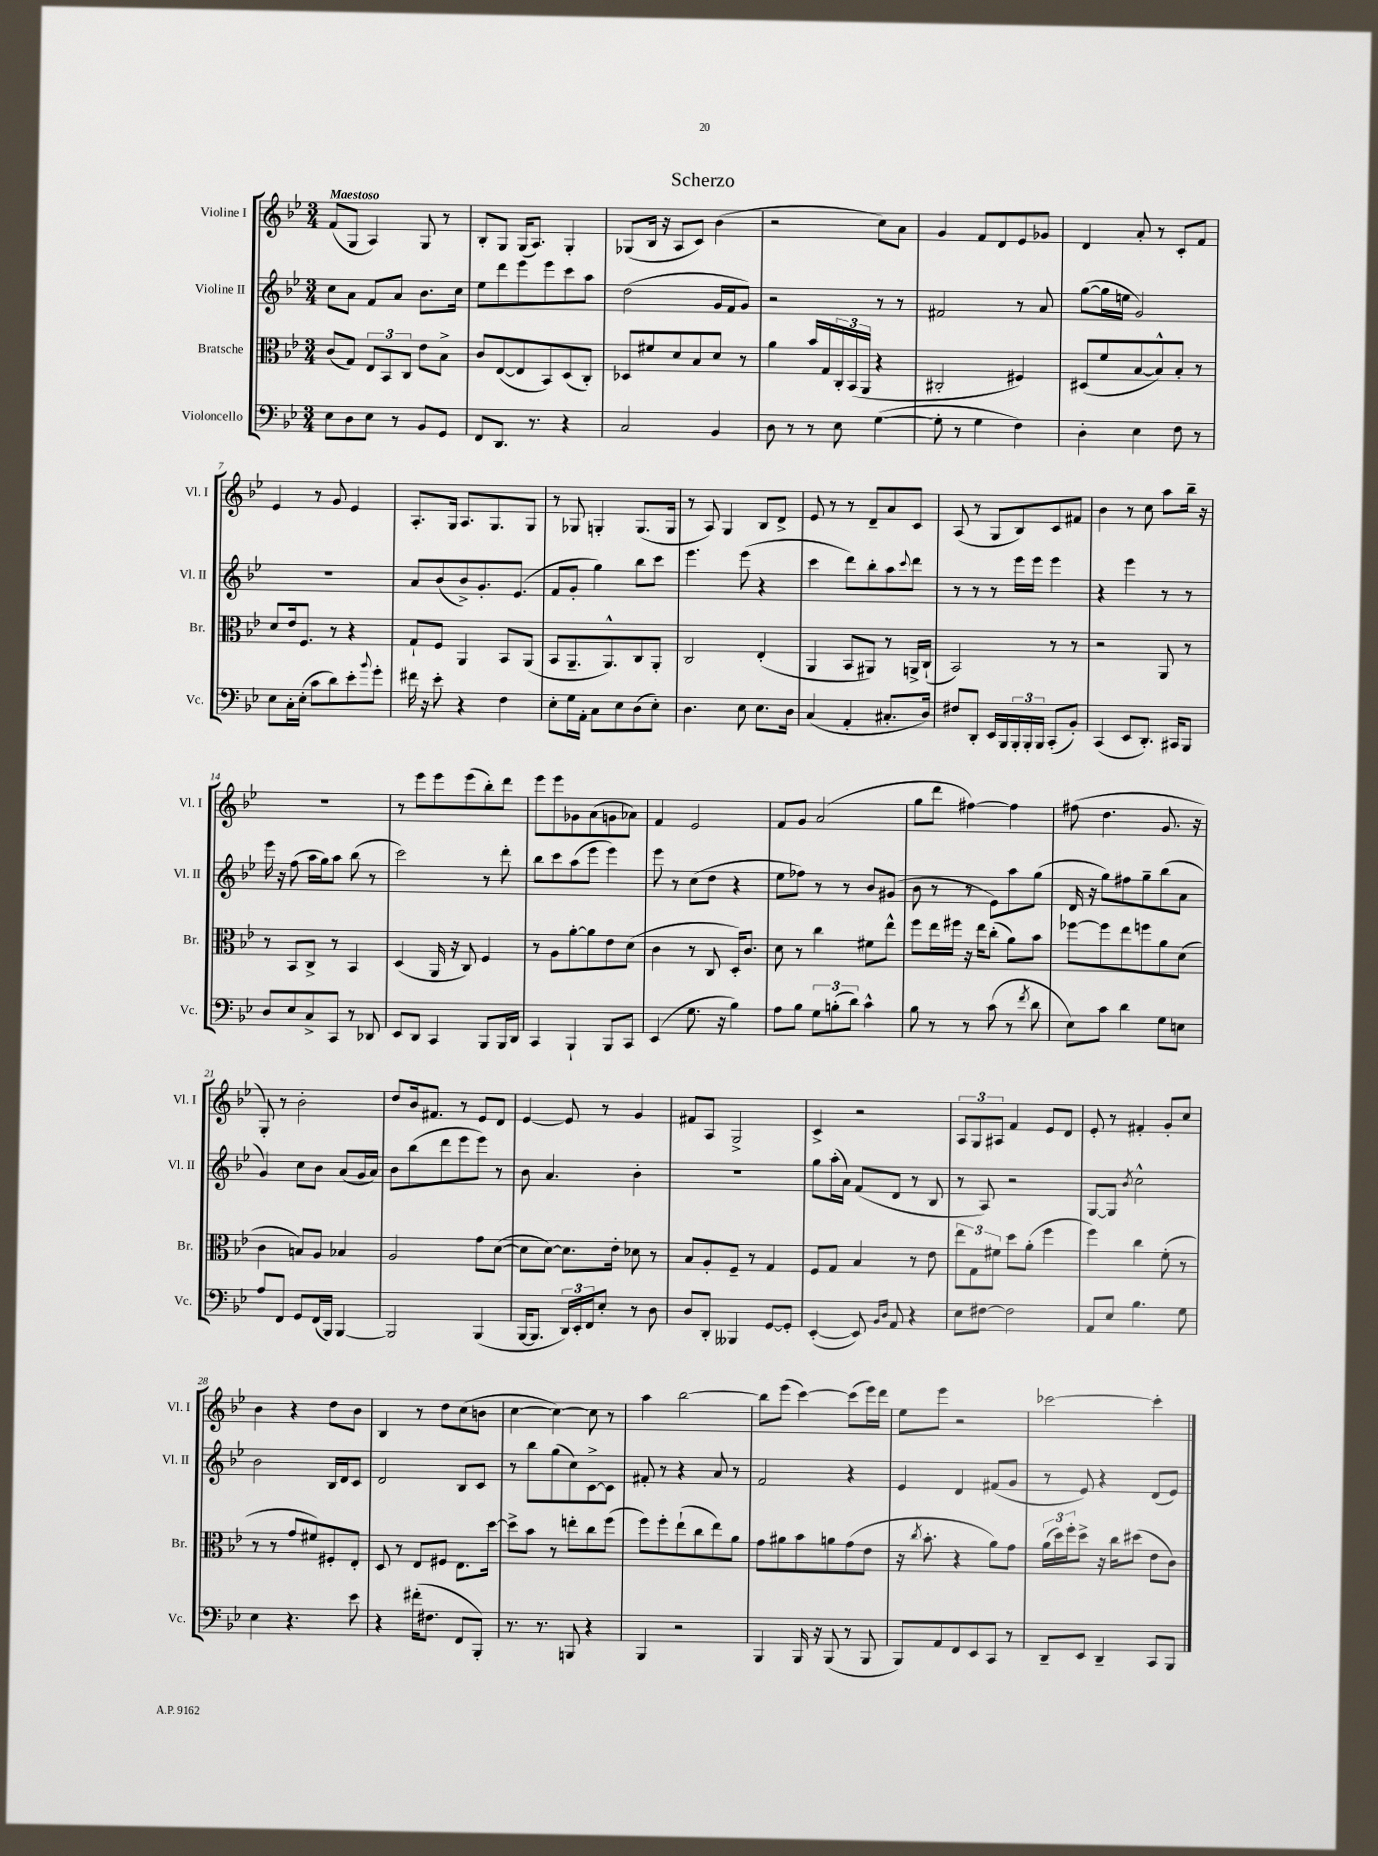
\header { title = "Scherzo" }
<<
\new StaffGroup <<
\new Staff = "s0" \with { instrumentName = "Violine I" shortInstrumentName = "Vl. I" } {
    \clef treble \key bes \major \numericTimeSignature \time 3/4 \tempo "Maestoso"
    f'8( g8 a4) g8 r8 |
    bes8-. g8 g16( a8.) g4-. |
    ges8( bes16 r16 a8 c'8) bes'4( |
    r2 c''8) a'8 |
    g'4 f'8 d'8 ees'8 ges'8 |
    d'4 a'8-. r8 c'8-. f'8 |
    ees'4 r8 g'8 ees'4 |
    a8.-. g16 a8. g8. g8 |
    r8 ges8 g4-. g8.( g16 |
    r8 a8) g4 bes8 d'8-> |
    ees'8 r8 r8 d'8-- a'8 c'8 |
    a8( r8 g8 bes8) c'8 fis'8 |
    bes'4 r8 c''8 a''8 bes''16-- r16 |
    R2. |
    r8 ees'''8 ees'''8 ees'''8( bes''8-.) d'''8 |
    ees'''8 ees'''8 ges'8 a'8( g'8 aes'8) |
    f'4 ees'2 |
    f'8 g'8 a'2( |
    g''8 d'''8 fis''4~) fis''4 |
    fis''8( d''4. g'8. r16 |
    g8-.) r8 bes'2-. |
    d''8 bes'16 fis'8. r8 ees'8 d'8 |
    ees'4~ ees'8 r8 g'4 |
    fis'8 a8 g2-> |
    c'4-> r2 |
    \tuplet 3/2 { a8 g8 ais8 } f'4 ees'8 d'8 |
    ees'8-. r8 fis'4-. g'8-. c''8 |
    bes'4 r4 d''8 bes'8 |
    bes4 r8 d''8 c''8( b'8 |
    c''4~ c''4~) c''8 r8 |
    a''4 bes''2~ |
    bes''8 ees'''8( c'''4~) c'''8( ees'''16) d'''16 |
    ees''8 ees'''8 r2 |
    ces'''2~ ces'''4-. \bar "|." |
}
\new Staff = "s1" \with { instrumentName = "Violine II" shortInstrumentName = "Vl. II" } {
    \clef treble \key bes \major \numericTimeSignature \time 3/4
    c''8 a'8 f'8 a'8 bes'8. c''16 |
    ees''8 d'''8 ees'''8 ees'''8 c'''8 a''8 |
    d''2( g'16 f'16 g'8) |
    r2 r8 r8 |
    fis'2 r8 a'8 |
    g''8~( g''16 e''16 g'2) |
    R2. |
    a'8 bes'8( bes'8->) g'8.-. ees'8.( |
    f'8 g'8-. g''4) bes''8 c'''8 |
    ees'''4. ees'''8( r4 |
    c'''4 d'''8) bes''8-. a''8 \appoggiatura { c'''8 } d'''8 |
    r8 r8 r8 ees'''16 ees'''16 ees'''4 |
    r4 ees'''4 r8 r8 |
    ees'''16 r16 f''8( a''16 g''16) a''8 bes''8( r8 |
    c'''2) r8 d'''8-. |
    bes''8 c'''8 a''8( ees'''8 ees'''4) |
    ees'''8 r8 c''8( d''8 r4 |
    ees''8 fes''8) r8 r8 bes'8 gis'8( |
    bes'8 r8 r8 ees'8) a''8 g''8( |
    d'16 r16 g''8) fis''8 g''8-- bes''8( a'8 |
    g'4) c''8 bes'8 a'8( g'16 a'16) |
    bes'8 bes''8( d'''8 ees'''8 ees'''8) r8 |
    bes'8 a'4. bes'4-. |
    R2. |
    g''8 a''16-.( a'16) f'8( d'8 r8 bes8 |
    r8 a8) r2 |
    g8~ g8 \acciaccatura { bes'8 } c''2-^ |
    bes'2 bes16 d'16 c'8 |
    d'2 bes8 c'8 |
    r8 bes''8 g''8( c''8) c'8~-> c'8 |
    fis'8-. r8 r4 a'8 r8 |
    f'2 r4 |
    ees'4 d'4 fis'8( g'8 |
    r8 ees'8) r4 d'8( ees'8) \bar "|." |
}
\new Staff = "s2" \with { instrumentName = "Bratsche" shortInstrumentName = "Br." } {
    \clef alto \key bes \major \numericTimeSignature \time 3/4
    c'8( g8) \tuplet 3/2 { ees8 bes,8 c8 } ees'8 bes8-> |
    c'8 ees8~( ees8 bes,8) d8( c8-.) |
    des8 fis'8 d'8 bes8 d'8 r8 |
    a'4 bes'16 g16 \tuplet 3/2 { c16-. bes,16( a,16 } r4 |
    cis2-. fis4) |
    dis8( f'8 bes8~ bes8-^) bes8-. r8 |
    d'8 ees'16 f8. r8 r4 |
    g8-! f8 a,4 bes,8 a,8( |
    bes,8 a,8.-- a,8.-^) c8 a,8-. |
    c2 ees4-.( |
    a,4 bes,8 ais,8) r8 a,16-> c16-!( |
    bes,2) r8 r8 |
    r2 a,8 r8 |
    r8 bes,8 c8-> r8 bes,4 |
    d4( a,16 r16 c8) f4 |
    r8 a8 a'8~-. a'8 ees'8 d'8( |
    c'4 r8 c8 d16-.) c'8. |
    d'8 r8 c''4 fis'8 ees''8-^ |
    f''8 ees''16 fis''16 r16 ees''16 c''8-.( a'8) bes'8 |
    fes''8~ fes''8 ees''8 f''8 a'8 d'8( |
    c'4 b8) a8 bes4 |
    a2 g'8 d'8~( |
    d'8 d'8~) d'8. ees'16-. des'8 r8 |
    bes8 a8-. f8-- r8 g4 |
    f8 g8 bes4 r8 ees'8 |
    \tuplet 3/2 { ees''8 g8 fis'8 } d''8 a'8-.( f''4 |
    f''4) c''4 f'8-.( r8 |
    r8 r8 g'8 fis'8) fis8-. ees8-. |
    d8 r8 ees8 fis8 ees8. d''16~ |
    d''8-> bes'8 r8 e''8-. c''8 f''8( |
    f''8) f''8-. ees''8-!( c''8 ees''8) a'8 |
    g'8 ais'8 bes'8 a'8 g'8( ees'8 |
    r16 \acciaccatura { c''8 } bes'8.-. r4 a'8) g'8 |
    \tuplet 3/2 { a'16( d''16) f''16-. } d''8-> r16 c''16 dis''8( ees'8 c'8) \bar "|." |
}
\new Staff = "s3" \with { instrumentName = "Violoncello" shortInstrumentName = "Vc." } {
    \clef bass \key bes \major \numericTimeSignature \time 3/4
    ees8 d8 ees8 r8 bes,8 g,8 |
    f,8 d,8. r8. r4 |
    c2 bes,4 |
    d8 r8 r8 ees8 g4~( |
    g8-. r8 g4 f4) |
    d4-. ees4 f8 r8 |
    ees8 c16-. ees16-.( c'8 d'8) ees'8-. \appoggiatura { bes'8 } g'8-. |
    fis'16 r16 ees'8-. r4 f4 |
    ees8-. g16 a,16-. c8 ees8 d8( ees8-.) |
    d4. ees8 ees8. d16 |
    c4( a,4-. cis8.-. d16) |
    fis8 d,8-. ees,16 bes,,16 \tuplet 3/2 { bes,,16-. bes,,16-. bes,,16 } c,8-.( bes,8-.) |
    c,4( ees,8 d,8.-.) cis,16 bes,,8 |
    d8 ees8 c8-> c,8 r8 des,8 |
    ees,8 d,8 c,4 bes,,8 bes,,16 d,16 |
    c,4 bes,,4-! bes,,8 c,8 |
    ees,4( g8. r16 bes4) |
    a8 bes8 \tuplet 3/2 { g8 b8-.( d'8) } c'4-^ |
    bes8 r8 r8 c'8( r8 \acciaccatura { f'8 } d'8 |
    ees8) c'8 d'4 g8 e8 |
    a8 f,8 g,8 f,16( bes,,16) bes,,4~ |
    bes,,2 bes,,4( |
    bes,,16~ bes,,8. \tuplet 3/2 { d,16) ees,16-. f,16 } ees8-. r8 d8 |
    d8 d,8-. beses,,4 g,8~ g,8-. |
    ees,4~-.( ees,8) \grace { bes,16 d16 } a,8 r4 |
    ees8 fis8~ fis2 |
    a,8 ees8 bes4. g8 |
    ees4 r4. ees'8 |
    r4 fis'16-.( fis8. f,8 bes,,8-.) |
    r8. r8. b,,8 r4 |
    bes,,4 r2 |
    bes,,4 bes,,16 r16 bes,,8( r8 bes,,8 |
    bes,,8) a,8 f,8 ees,8 c,8 r8 |
    d,8-- ees,8 d,4-- c,8 bes,,8 \bar "|." |
}
>>
>>
